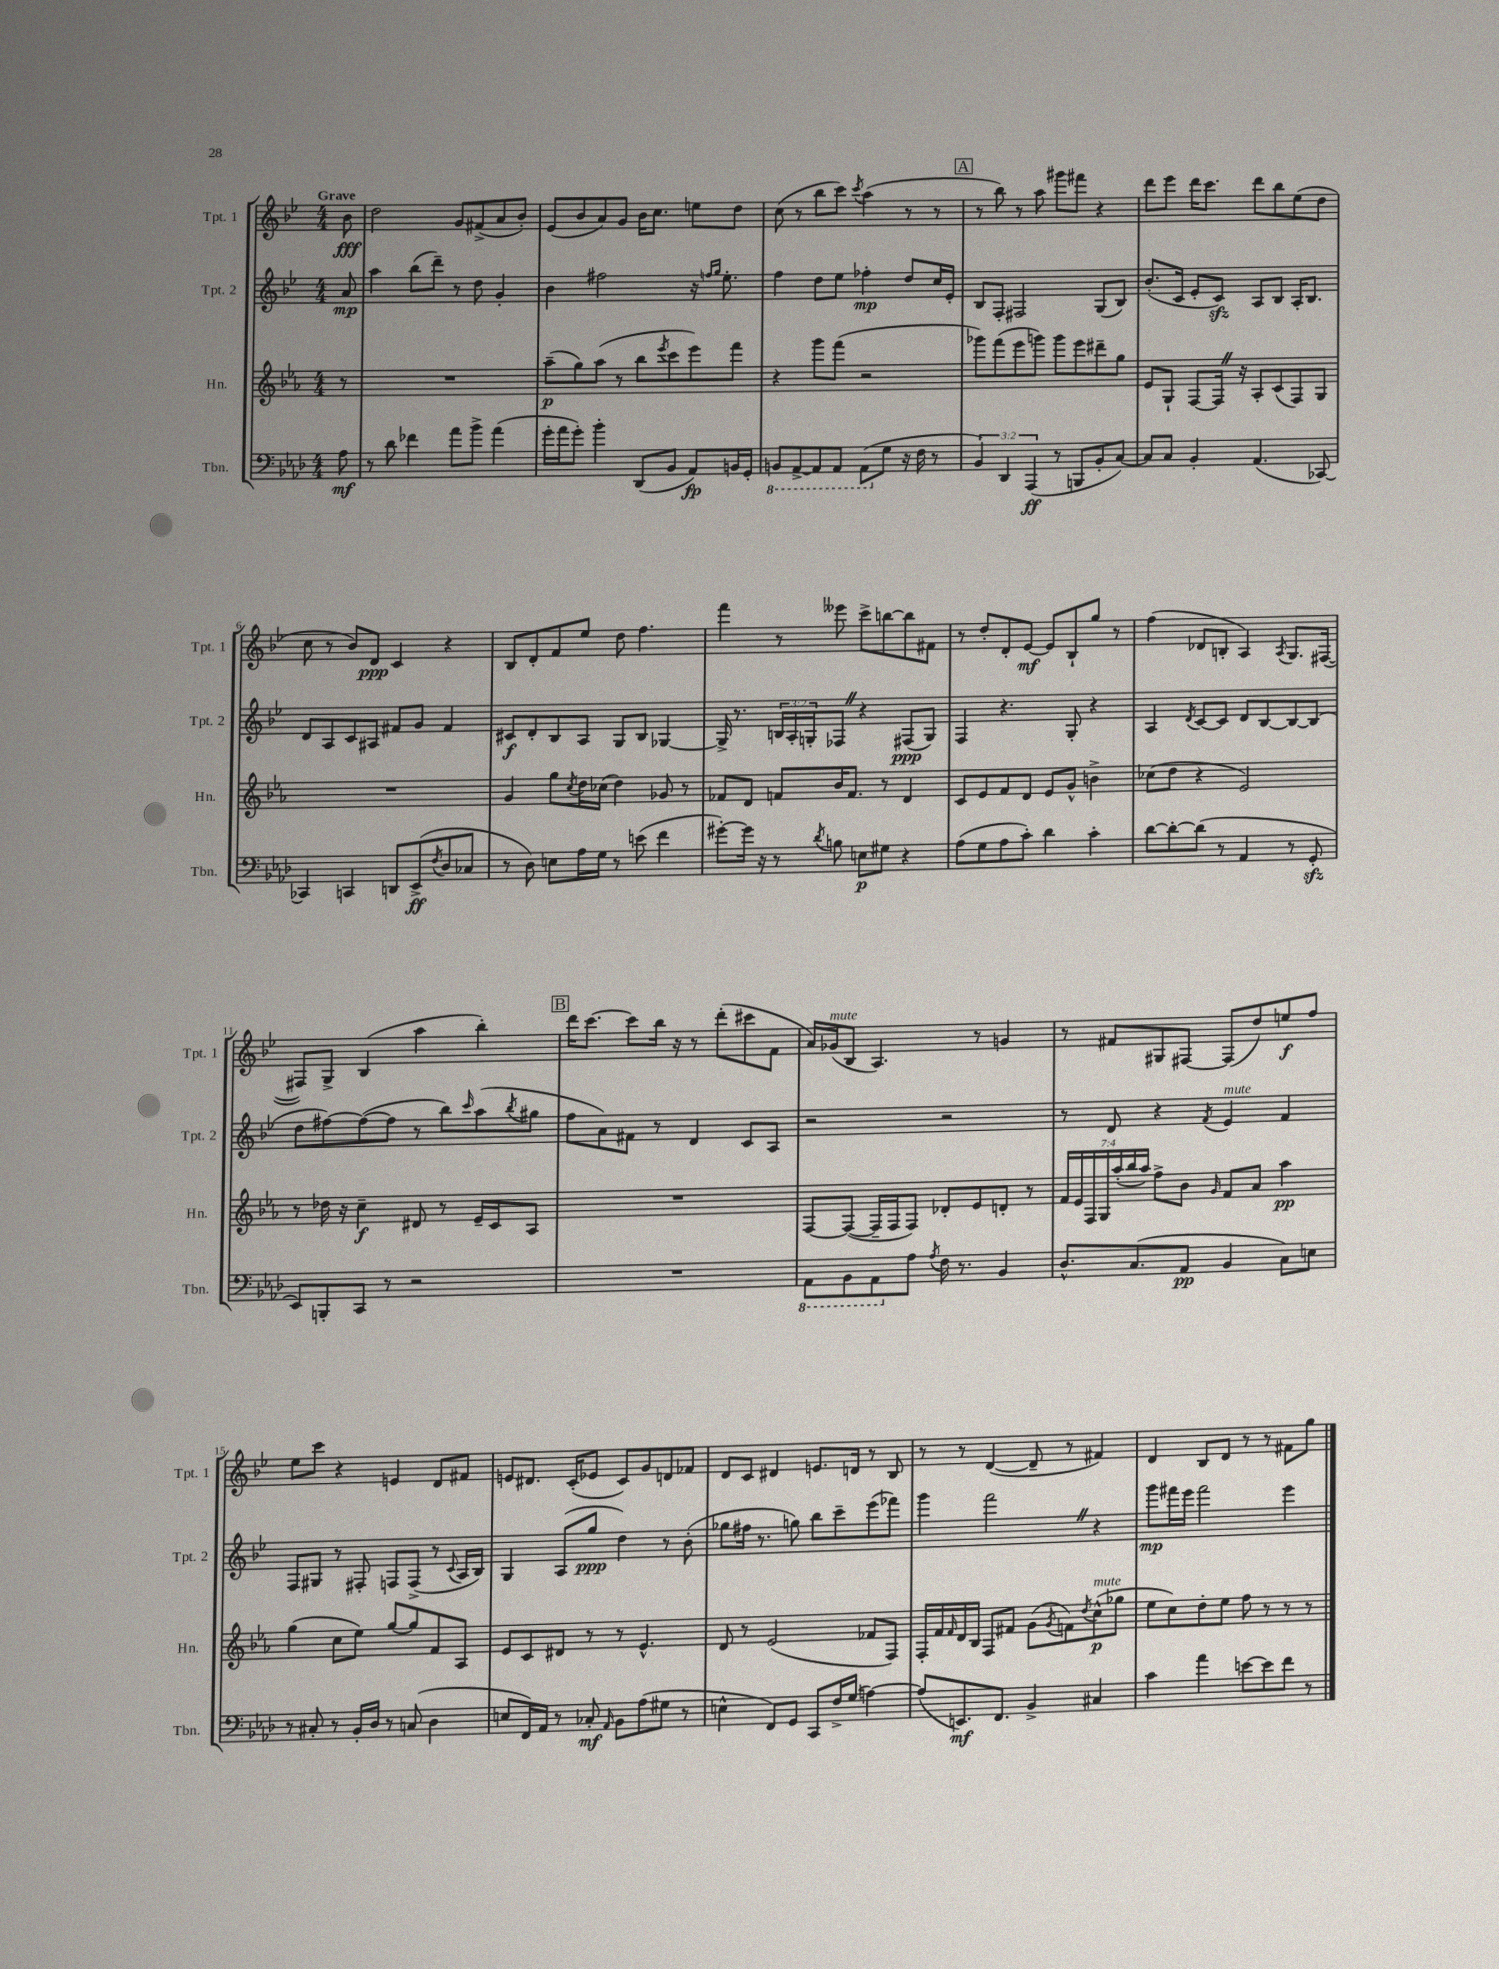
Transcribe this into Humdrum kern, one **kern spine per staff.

**kern	**dynam	**kern	**dynam	**kern	**dynam	**kern	**dynam
*part4	*part4	*part3	*part3	*part2	*part2	*part1	*part1
*staff4	*staff4	*staff3	*staff3	*staff2	*staff2	*staff1	*staff1
*I"Tbn.	*	*I"Hn.	*	*I"Tpt. 2	*	*I"Tpt. 1	*
*I'Tbn.	*	*I'Hn.	*	*I'Tpt. 2	*	*I'Tpt. 1	*
*clefF4	*	*clefG2	*	*clefG2	*	*clefG2	*
*k[b-e-a-d-]	*	*k[b-e-a-]	*	*k[b-e-]	*	*k[b-e-]	*
*M4/4	*	*M4/4	*	*M4/4	*	*M4/4	*
=	=	=	=	=	=	=	=
!	!	!	!	!	!	!LO:TX:a:B:t=Grave	!
8A-\	mf	8r	.	8a/	mp	8b-\	fff
=1	=1	=1	=1	=1	=1	=1	=1
8r	.	1r	.	4aa\	.	2dd\	.
8d-\	.	.	.	.	.	.	.
4f-X\	.	.	.	(8bb-\L	.	.	.
.	.	.	.	8ddd~\J)	.	.	.
8a-\L	.	.	.	8r	.	8g/L	.
8b-^\J	.	.	.	8dd\	.	(8f#X^/	.
(4a-\	.	.	.	4g'/	.	8a/	.
.	.	.	.	.	.	8b-'/J)	.
=2	=2	=2	=2	=2	=2	=2	=2
16g'\LL	.	(8aa-~\L	p	4b-\	.	(8e-/L	.
16a-\J	.	.	.	.	.	.	.
8g'\J)	.	8gg\)	.	.	.	8b-/	.
4b-'\	.	(8aa-\J	.	2ff#X\	.	8a/)	.
.	.	8r	.	.	.	8g/J	.
(8DD-/L	.	8bb-\L	.	.	.	16b-\KL	.
.	.	.	.	.	.	8.cc\J	.
.	.	8qeee-/	.	.	.	.	.
8BB-/J	.	8ccc\	.	.	.	.	.
8AA-/L)	fp	8eee-\)	.	16r	.	8een\L	.
.	.	.	.	16qqffn/LL	.	.	.
.	.	.	.	16qqgg/JJ	.	.	.
.	.	.	.	8.ee-'\	.	.	.
16BBn/L	.	8fff\J	.	.	.	8dd\J	.
16GG'/JJ	.	.	.	.	.	.	.
=3	=3	=3	=3	=3	=3	=3	=3
*8ba	*	*	*	*	*	*	*
8BBBn/L	.	4r	.	4ff\	.	(8cc\	.
[8AAA-^/	.	.	.	.	.	8r	.
8AAA-/]	.	8ggg\L	.	8dd\L	.	8bb-\L	.
8AAA-/J	.	(8fff\J	.	8ee-\J	.	8ccc\J)	.
.	.	.	.	.	.	8qccc/	.
(8AAA-\L	.	2r	.	4ff-X'\	mp	(4aa\	.
*X8ba	*	*	*	*	*	*	*
8G\J	.	.	.	.	.	.	.
16r	.	.	.	8dd/L	.	8r	.
16F\	.	.	.	.	.	.	.
8r	.	.	.	16cc/L	.	8r	.
.	.	.	.	16e-'/JJ	.	.	.
!!LO:REH:place=s1:t=A
=4	=4	=4	=4	=4	=4	=4	=4
6BB-/)	.	8ggg-X\L)	.	8B-/L	.	8r	.
.	.	(8fff\	.	8F'/J	.	8bb-\)	.
6DD-/	.	.	.	.	.	.	.
.	.	8eee-\	.	2F#X/	.	8r	.
(6AAA-/	ff	.	.	.	.	.	.
.	.	8gggn\J)	.	.	.	8aa\	.
8r	.	8ggg\L	.	.	.	8ggg#X\L	.
8BBBn/L	.	8eee-\	.	.	.	8fff#X\J	.
8BB-'/	.	8ddd#X~\	.	(8G/L	.	4r	.
[8C/J)	.	8gg\J	.	8B-/J)	.	.	.
=5	=5	=5	=5	=5	=5	=5	=5
8C/L]	.	8e-/L	.	(8.b-'/L	.	8ddd\L	.
8C/J	.	8G`/J	.	.	.	8eee-\J	.
.	.	.	.	16c/Jk	.	.	.
4BB-'/	.	[8F/L	.	8e-'/L	.	16ddd\KL	.
.	.	.	.	.	.	8.ccc\J	.
.	.	16FZ/Jk]	.	8czz/J)	.	.	.
.	.	16r	.	.	.	.	.
(4.AA-/	.	8A-'/L	.	8A/L	.	8ddd\L	.
.	.	(8c/	.	8B-/J	.	8bb-\	.
.	.	8F/)	.	16A'/KL	.	(8ee-\	.
.	.	.	.	8.B-/J	.	.	.
[8CC-X/)	.	8G/J	.	.	.	8dd\J	.
!!LO:LB:g=z
=6	=6	=6	=6	=6	=6	=6	=6
4CC-X/]	.	1r	.	8d/L	.	8cc\	.
.	.	.	.	8A/	.	8r	.
4CCn/	.	.	.	8c/	.	8b-/L)	.
.	.	.	.	8A#X/J	.	8d/J	ppp
8DDn/L	.	.	.	8f#X/L	.	4c/	.
(8EE-^/	ff	.	.	8g/J	.	.	.
8qF/	.	.	.	.	.	.	.
8D-/	.	.	.	4f#/	.	4r	.
8C-X/J	.	.	.	.	.	.	.
=7	=7	=7	=7	=7	=7	=7	=7
8r	.	4g/	.	8c#X/L	f	8B-/L	.
8D-\)	.	.	.	8d'/	.	8d'/	.
8En\L	.	8gg\L	.	8B-/	.	8f/	.
.	.	8qcc/	.	.	.	.	.
16A-\L	.	16dd\L	.	8A/J	.	8ee-/J	.
16G\JJ	.	(16cc-X\JJ	.	.	.	.	.
8r	.	4dd\)	.	8G/L	.	8dd\	.
(8en\	.	.	.	8B-/J	.	4.ff\	.
4f\	.	8g-X/	.	[4G-X/	.	.	.
.	.	8r	.	.	.	.	.
=8	=8	=8	=8	=8	=8	=8	=8
[8g#X'\L)	.	8f-X/L	.	16G-^/]	.	4fff\	.
.	.	.	.	8.r	.	.	.
16g#\Jk]	.	8d/J	.	.	.	.	.
16r	.	.	.	.	.	.	.
8r	.	8fn/L	.	24Bn/LL	.	8r	.
.	.	.	.	24A'/	.	.	.
.	.	.	.	24Gn'/J	.	.	.
8qd-/	.	.	.	.	.	.	.
8Bn\	.	16b-/K	.	8F-XZ/J	.	8eee--X\	.
.	.	8.f/J	.	.	.	.	.
8En\L	p	.	.	4r	.	8ccc^\L	.
8G#X\J	.	8r	.	.	.	[8bbn\	.
4r	.	4d/	.	(8F#X/L	ppp	8bb\]	.
.	.	.	.	8G/J)	.	8f#X\J	.
=9	=9	=9	=9	=9	=9	=9	=9
(8A-\L	.	8c/L	.	4F/	.	8r	.
8G\	.	8e-/	.	.	.	8dd'/L	.
8A-\	.	8f/	.	4.r	.	8d'/	.
8c'\J)	.	8d/J	.	.	.	[8e-/J	mf
4d-\	.	8e-/L	.	.	.	8e-/L]	.
.	.	8g^^/J	.	8G'/	.	8B-`/	.
4c'\	.	4bn^\	.	4r	.	8gg/J	.
.	.	.	.	.	.	8r	.
=10	=10	=10	=10	=10	=10	=10	=10
[8d-\L	.	(8cc-X\L	.	4A/	.	(4ff\	.
8d-'\_	.	8dd\J	.	.	.	.	.
.	.	.	.	8qd/	.	.	.
(8d-\J]	.	4r	.	[8c/L	.	8d-X/L	.
8r	.	.	.	8c/J]	.	8Bn'/J	.
4AA-/	.	2e-/)	.	8d/L	.	4A/)	.
.	.	.	.	[8B-/	.	.	.
.	.	.	.	.	.	8qA/	.
8r	.	.	.	8B-/_	.	8.G/L	.
8GGzz'/	.	.	.	(8B-/J]	.	.	.
.	.	.	.	.	.	([16F#X/Jk	.
!!LO:LB:g=z
=11	=11	=11	=11	=11	=11	=11	=11
8EE-/L)	.	8r	.	8dd\L	.	8F#X/L])	.
8BBBn'/	.	16dd-X\	.	[8ff#X\)	.	8G^/J	.
.	.	16r	.	.	.	.	.
8CC/J	.	4cc~\	f	(8ff#\_	.	(4B-/	.
8r	.	.	.	8ff#\J]	.	.	.
2r	.	8d#X/	.	8r	.	4aa\	.
.	.	8r	.	8bb-\L)	.	.	.
.	.	.	.	16qqccc/	.	.	.
.	.	16e-~/LL	.	(8aa\	.	4bb-'\)	.
.	.	16c/J	.	.	.	.	.
.	.	.	.	8qbb-/	.	.	.
.	.	8A-/J	.	8gg#X\J	.	.	.
!!LO:REH:place=s1:t=B
=12	=12	=12	=12	=12	=12	=12	=12
1r	.	1r	.	8ff\L	.	16ddd\KL	.
.	.	.	.	.	.	[8.ccc\J	.
.	.	.	.	8a\)	.	.	.
.	.	.	.	8f#X\J	.	8ccc\L]	.
.	.	.	.	8r	.	16bb-\Jk	.
.	.	.	.	.	.	16r	.
.	.	.	.	4d/	.	8r	.
.	.	.	.	.	.	(8ddd'\L	.
.	.	.	.	8c/L	.	8ccc#X\	.
.	.	.	.	8A/J	.	8f\J	.
=13	=13	=13	=13	=13	=13	=13	=13
*8ba	*	*	*	*	*	*	*
8AAA-\L	.	[8F/L	.	2r	.	16a/LL)	.
!	!	!	!	!	!	!LO:TX:a:i:t=mute	!
.	.	.	.	.	.	(16g-X/J	.
8BBB-\	.	(8F/J_	.	.	.	8B-/J	.
8AAA-\	.	16F~/LL]	.	.	.	4.A/)	.
.	.	16F/J	.	.	.	.	.
*X8ba	*	*	*	*	*	*	*
8A-\J	.	8F/J)	.	.	.	.	.
8qA-/	.	.	.	.	.	.	.
16F\	.	8d-X'/L	.	2r	.	.	.
8.r	.	.	.	.	.	.	.
.	.	8e-/	.	.	.	8r	.
4BB-/	.	8dn'/J	.	.	.	4gn/	.
.	.	8r	.	.	.	.	.
=14	=14	=14	=14	=14	=14	=14	=14
8.D-^^/L	.	28f/LL	.	8r	.	8r	.
.	.	28e-/	.	.	.	.	.
.	.	28F/	.	.	.	.	.
.	.	28G/	.	.	.	.	.
.	.	.	.	8d/	.	8f#X/L	.
.	.	(28aa-'/	.	.	.	.	.
.	.	28bb-/	.	.	.	.	.
(8.C/	.	.	.	.	.	.	.
.	.	28aa-/JJ)	.	.	.	.	.
.	.	8ff^\L	.	4r	.	8G#X/	.
8AA-/J	pp	8b-\J	.	.	.	[8F#X/J	.
.	.	16qqg/	.	8qf/	.	.	.
!	!	!	!	!LO:TX:a:i:t=mute	!	!	!
4BB-/	.	8f/L	.	4e-/	.	(8F#/L]	.
.	.	8a-/J	.	.	.	8dd/)	.
8C\L)	.	4aa-\	pp	4f/	.	8een/	f
8En\J	.	.	.	.	.	8ff/J	.
!!LO:LB:g=z
=15	=15	=15	=15	=15	=15	=15	=15
8r	.	(4gg\	.	8F/L	.	8ee-\L	.
8C#X'/	.	.	.	8G#X/J	.	8ccc\J	.
8r	.	8cc\L	.	8r	.	4r	.
16BB-'/LL	.	8ee-\J)	.	8F#X'/	.	.	.
16D-/JJ	.	.	.	.	.	.	.
8r	.	[8gg/L	.	8Fn/L	.	4en/	.
(8Cn/	.	8gg/]	.	(8F^/J	.	.	.
4D-\	.	8f/	.	8r	.	8d/L	.
.	.	.	.	8qqc/	.	.	.
.	.	8A-/J	.	16A/LL	.	8f#X/J	.
.	.	.	.	16B-/JJ)	.	.	.
=16	=16	=16	=16	=16	=16	=16	=16
8En/L	.	8e-/L	.	4G/	.	8en/L	.
16FF/L)	.	8c/	.	.	.	8.d#X/J	.
16AA-/JJ	.	.	.	.	.	.	.
8r	.	8d#X/J	.	(8A/L	.	.	.
.	.	.	.	.	.	(16c'/KL	.
8C-X'/	mf	8r	.	8gg/J	ppp	8e-X/J	.
16qqAA-/	.	.	.	.	.	.	.
8BB-\L	.	8r	.	4dd\)	.	8c/L)	.
(8A-\	.	4.e-^^/	.	.	.	8g/	.
8G#X\J	.	.	.	8r	.	8dn/	.
8r	.	.	.	(8b-'\	.	8f-X/J	.
=17	=17	=17	=17	=17	=17	=17	=17
4En^^\	.	8d/	.	8gg-X\L	.	8d/L	.
.	.	8r	.	16ff#X\Jk	.	8c/J	.
.	.	.	.	8.r	.	.	.
8FF/L)	.	(2e-/	.	.	.	4d#X/	.
8GG/J	.	.	.	8ggn\)	.	.	.
8CC/L	.	.	.	8bb-\L	.	8.en/L	.
16F^/L	.	.	.	8ccc~\	.	.	.
(16G/JJ	.	.	.	.	.	16dn/Jk	.
[4An\)	.	8f-X/L	.	(8eee-\	.	8r	.
.	.	8F/J)	.	8fff-X\J)	.	8B-/	.
=18	=18	=18	=18	=18	=18	=18	=18
(8A/L]	.	16F'/LL	.	4ggg\	.	8r	.
.	.	16f/	.	.	.	.	.
.	.	16qqf/	.	.	.	.	.
8.EEn/)	mf	16d/	.	.	.	8r	.
.	.	16B-/JJ	.	.	.	.	.
.	.	8F/L	.	2fffZ\	.	([4d/	.
8.FF/J	.	.	.	.	.	.	.
.	.	8f#X/J	.	.	.	.	.
4BB-^/	.	(8g\L	.	.	.	8d~/]	.
.	.	8qg/	.	.	.	.	.
.	.	8fn\)	.	.	.	8r	.
.	.	8qdd/	.	.	.	.	.
!	!	!LO:TX:a:i:t=mute	!	!	!	!	!
4C#X/	.	(8cc^^\	p	4r	.	4f#X/)	.
.	.	8gg-X\J	.	.	.	.	.
=19	=19	=19	=19	=19	=19	=19	=19
4c\	.	8ee-\L	.	8ggg\L	mp	4d/	.
.	.	8cc\)	.	16fff#X\L	.	.	.
.	.	.	.	16eee-\JJ	.	.	.
4a-\	.	8dd'\	.	2fff#\	.	8B-/L	.
.	.	8ee-\J	.	.	.	8d/J	.
[8en\L	.	8ff\	.	.	.	8r	.
8e\]	.	8r	.	.	.	8r	.
8f\J	.	8r	.	4eee-\	.	8f#X\L	.
8r	.	8r	.	.	.	8gg\J	.
==	==	==	==	==	==	==	==
*-	*-	*-	*-	*-	*-	*-	*-
